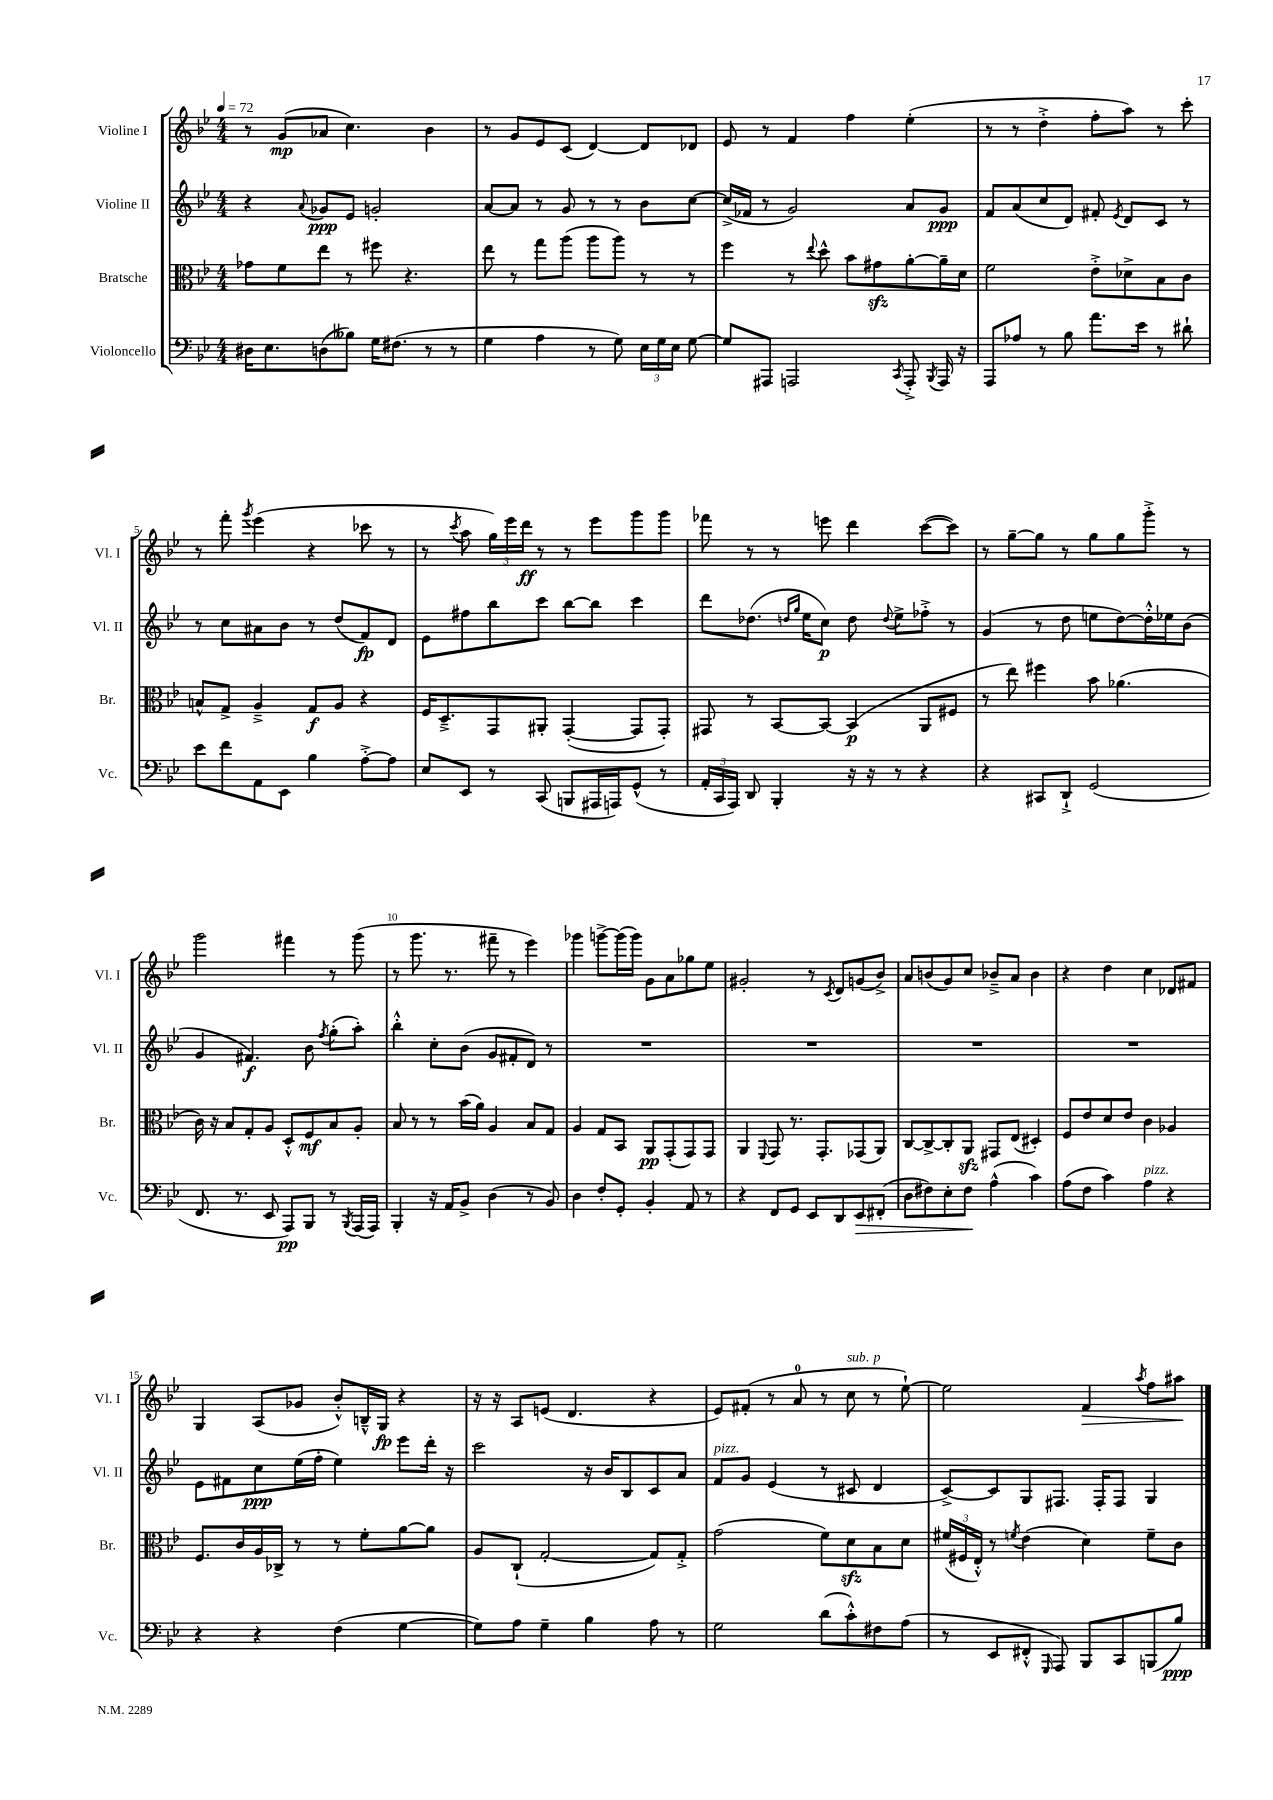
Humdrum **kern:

**kern	**dynam	**kern	**dynam	**kern	**dynam	**kern	**dynam
*part4	*part4	*part3	*part3	*part2	*part2	*part1	*part1
*staff4	*staff4	*staff3	*staff3	*staff2	*staff2	*staff1	*staff1
*I"Violoncello	*	*I"Bratsche	*	*I"Violine II	*	*I"Violine I	*
*I'Vc.	*	*I'Br.	*	*I'Vl. II	*	*I'Vl. I	*
*clefF4	*	*clefC3	*	*clefG2	*	*clefG2	*
*k[b-e-]	*	*k[b-e-]	*	*k[b-e-]	*	*k[b-e-]	*
*M4/4	*	*M4/4	*	*M4/4	*	*M4/4	*
*MM72	*	*MM72	*	*MM72	*	*MM72	*
=1	=1	=1	=1	=1	=1	=1	=1
16D#X\KL	.	8g-X\L	.	4r	.	8r	.
8.E-\	.	.	.	.	.	.	.
.	.	8f\	.	.	.	(8g/L	mp
.	.	.	.	8qqa/	.	.	.
(8Dn\	.	8ee-\J	.	8g-X/L	ppp	8a-X/J	.
8B--X\J)	.	8r	.	8e-/J	.	4.cc\)	.
16G\KL	.	8ff#X\	.	2gn'/	.	.	.
(8.F#X\J	.	.	.	.	.	.	.
.	.	4.r	.	.	.	.	.
8r	.	.	.	.	.	4b-\	.
8r	.	.	.	.	.	.	.
=2	=2	=2	=2	=2	=2	=2	=2
4G\	.	8ee-\	.	[8a/L	.	8r	.
.	.	8r	.	8a/J]	.	8g/L	.
4A\	.	8gg\L	.	8r	.	8e-/	.
.	.	(8aa\J	.	8g/	.	(8c/J	.
8r	.	8aa\L	.	8r	.	[4d/)	.
8G\)	.	8aa\J)	.	8r	.	.	.
24E-\LL	.	8r	.	8b-\L	.	8d/L]	.
24G\	.	.	.	.	.	.	.
24E-\JJ	.	.	.	.	.	.	.
[8G\	.	8r	.	[8cc\J	.	8d-X/J	.
=3	=3	=3	=3	=3	=3	=3	=3
8G/L]	.	4ff\	.	(16cc^/LL]	.	8e-/	.
.	.	.	.	16f-X/JJ	.	.	.
8AAA#X/J	.	.	.	8r	.	8r	.
2AAAn/	.	8r	.	2g/)	.	4f/	.
.	.	8qqee-/	.	.	.	.	.
.	.	8dd^^\	.	.	.	.	.
.	.	8b-\L	.	.	.	4ff\	.
.	.	8g#Xzz\	.	.	.	.	.
8qCC/	.	.	.	.	.	.	.
8AAA'^/	.	[8a'\	.	8a/L	.	(4ee-'\	.
8qBBB-/	.	.	.	.	.	.	.
16AAA/	.	16a~\L]	.	8g/J	ppp	.	.
16r	.	16d\JJ	.	.	.	.	.
=4	=4	=4	=4	=4	=4	=4	=4
8AAA/L	.	2f\	.	8f/L	.	8r	.
8A-X/J	.	.	.	(8a/	.	8r	.
8r	.	.	.	8cc/	.	4dd'^\	.
8B-\	.	.	.	8d/J)	.	.	.
8.a\L	.	8e-'^\L	.	8f#X'/	.	8ff'\L	.
.	.	.	.	8qe-/	.	.	.
.	.	8d-X^\	.	8d/L	.	8aa\J)	.
16e-\Jk	.	.	.	.	.	.	.
8r	.	8B-\	.	8c/J	.	8r	.
8d#X`\	.	8c\J	.	8r	.	8ccc'\	.
!!LO:LB:g=z
=5	=5	=5	=5	=5	=5	=5	=5
8e-\L	.	8Bn^^/L	.	8r	.	8r	.
8f\	.	8G^/J	.	8cc\L	.	8fff'\	.
.	.	.	.	.	.	8qggg/	.
8AA\	.	4A~^/	.	8a#X\	.	(4eee-\	.
8EE-\J	.	.	.	8b-\J	.	.	.
4B-\	.	8G/L	f	8r	.	4r	.
.	.	8A/J	.	(8dd/L	.	.	.
[8A'^\L	.	4r	.	8f/)	fp	8ccc-X\	.
8A\J]	.	.	.	8d/J	.	8r	.
=6	=6	=6	=6	=6	=6	=6	=6
8E-/L	.	16F/KL	.	8e-\L	.	8r	.
.	.	8.D~^/	.	.	.	.	.
.	.	.	.	.	.	8qccc/	.
8EE-/J	.	.	.	8ff#X\	.	8aa\	.
8r	.	8GG/	.	8bb-\	.	24gg\LL)	.
.	.	.	.	.	.	24eee-\	.
.	.	.	.	.	.	24ddd\JJ	ff
(8CC/	.	8AA#X'/J	.	8ccc\J	.	8r	.
8BBBn/L	.	([4GG'/	.	[8bb-\L	.	8r	.
16AAA#X/L	.	.	.	8bb-\J]	.	8eee-\L	.
16AAAn/J)	.	.	.	.	.	.	.
(8GG^^/J	.	8GG/L]	.	4ccc\	.	8ggg\	.
8r	.	8GG'/J)	.	.	.	8ggg\J	.
=7	=7	=7	=7	=7	=7	=7	=7
24AA'/LL	.	8GG#X/	.	8ddd\L	.	8fff-X\	.
24CC/	.	.	.	.	.	.	.
24AAA/JJ)	.	.	.	.	.	.	.
8DD/	.	8r	.	(8.dd-X\J	.	8r	.
4BBB-'/	.	[8BB-/L	.	.	.	8r	.
.	.	.	.	16qqddn/LL	.	.	.
.	.	.	.	16qqgg/JJ	.	.	.
.	.	.	.	16ee-\KL	.	.	.
.	.	8BB-/J_	.	8cc\J)	p	8eeen\	.
16r	.	(4BB-/]	p	8dd\	.	4ddd\	.
16r	.	.	.	.	.	.	.
.	.	.	.	8qqdd/	.	.	.
8r	.	.	.	8ee-^\L	.	.	.
4r	.	8AA/L	.	8ff-X'^\J	.	([8ccc\L	.
.	.	8F#X/J	.	8r	.	8ccc\J])	.
=8	=8	=8	=8	=8	=8	=8	=8
4r	.	8r	.	(4g/	.	8r	.
.	.	8ee-\)	.	.	.	[8gg~\L	.
8CC#X/L	.	4ff#X\	.	8r	.	8gg\J]	.
8DD`^/J	.	.	.	8dd\	.	8r	.
(2GG/	.	8b-\	.	8een\L	.	8gg\L	.
.	.	(4.a-X\	.	[8dd\)	.	8gg\	.
.	.	.	.	16dd'^^\L]	.	8ggg'^\J	.
.	.	.	.	16ee-X\J	.	.	.
.	.	.	.	(8b-\J	.	8r	.
!!LO:LB:g=z
=9	=9	=9	=9	=9	=9	=9	=9
8.FF/	.	16c\)	.	4g/	.	2ggg\	.
.	.	16r	.	.	.	.	.
.	.	8B-/L	.	.	.	.	.
8.r	.	.	.	.	.	.	.
.	.	8G'/	.	4.f#X/)	f	.	.
8EE-/	.	8A/J	.	.	.	.	.
8AAA/L)	pp	8D'^^/L	.	.	.	4fff#X\	.
8BBB-/J	.	8F/	mf	8b-\	.	.	.
.	.	.	.	8qff/	.	.	.
8r	.	8B-/	.	(8gg'\L	.	8r	.
8qBBB-/	.	.	.	.	.	.	.
(16AAA/LL	.	8A'/J	.	8aa'\J)	.	(8ggg\	.
16AAA/JJ)	.	.	.	.	.	.	.
=10	=10	=10	=10	=10	=10	=10	=10
4BBB-'/	.	8B-/	.	4bb-'^^\	.	8r	.
.	.	8r	.	.	.	8.ggg\	.
16r	.	8r	.	8cc'\L	.	.	.
16AA/KL	.	.	.	.	.	8.r	.
8BB-^/J	.	(16b-\LL	.	(8b-\J	.	.	.
.	.	16a\JJ)	.	.	.	.	.
(4D\	.	4A/	.	8g/L	.	8fff#X~\	.
.	.	.	.	8f#X'/	.	8r	.
8r	.	8B-/L	.	8d/J)	.	4eee-\)	.
8BB-/)	.	8G/J	.	8r	.	.	.
=11	=11	=11	=11	=11	=11	=11	=11
4D\	.	4A/	.	1r	.	4ggg-X\	.
8F'/L	.	8G/L	.	.	.	[8gggn^\L	.
8GG'/J	.	8BB-/J	.	.	.	(16ggg\L]	.
.	.	.	.	.	.	16ggg\JJ)	.
4BB-'/	.	8AA/L	pp	.	.	8g\L	.
.	.	(8GG'/	.	.	.	8a\	.
8AA/	.	8GG/)	.	.	.	8gg-X\	.
8r	.	8GG/J	.	.	.	8ee-\J	.
=12	=12	=12	=12	=12	=12	=12	=12
4r	.	4AA/	.	1r	.	2g#X'/	.
.	.	8qqFF/	.	.	.	.	.
8FF/L	.	8GG/	.	.	.	.	.
8GG/J	.	8.r	.	.	.	.	.
8EE-/L	.	.	.	.	.	8r	.
.	.	8.GG'/L	.	.	.	.	.
.	.	.	.	.	.	8qc/	.
8DD/	.	.	.	.	.	8d/L	.
!	!LO:HP:b	!	!	!	!	!	!
8EE-/	>	(8GG-X/	.	.	.	(8gn/	.
(8FF#X'/J	.	8AA/J)	.	.	.	8b-^/J)	.
=13	=13	=13	=13	=13	=13	=13	=13
8D\L	.	[8C/L	.	1r	.	8a/L	.
8F#X\)	.	8C^/_	.	.	.	(8bn/	.
8E-'\	.	8C'/]	.	.	.	8g/)	.
8F#\J	.	8AAzz/J	.	.	.	8cc/J	.
(4A^^\	]	8GG#X/L	.	.	.	8b-X~^/L	.
.	.	(8E-/J	.	.	.	8a/J	.
4c\)	.	4D#X'/)	.	.	.	4b-\	.
=14	=14	=14	=14	=14	=14	=14	=14
(8A\L	.	8F/L	.	1r	.	4r	.
8F\J	.	8e-/	.	.	.	.	.
4c\)	.	8d/	.	.	.	4dd\	.
.	.	8e-/J	.	.	.	.	.
!LO:TX:a:i:t=pizz.	!	!	!	!	!	!	!
4A\	.	4c\	.	.	.	4cc\	.
4r	.	4A-X/	.	.	.	8d-X/L	.
.	.	.	.	.	.	8f#X/J	.
!!LO:LB:g=z
=15	=15	=15	=15	=15	=15	=15	=15
4r	.	8.F/L	.	8e-\L	.	4G/	.
.	.	.	.	8f#X\	.	.	.
.	.	16c/L	.	.	.	.	.
4r	.	16A/	.	8cc\	ppp	(8A/L	.
.	.	16C-X^/JJ	.	.	.	.	.
.	.	8r	.	(16ee-\L	.	8g-X/J	.
.	.	.	.	16ff'\JJ	.	.	.
(4F\	.	8r	.	4ee-\)	.	8b-'^^/L)	.
.	.	8f'\L	.	.	.	16Bn~^^/L	.
.	.	.	.	.	.	16G/JJ	fp
[4G\	.	[8a\	.	8eee-\L	.	4r	.
.	.	8a\J]	.	16ddd'\Jk	.	.	.
.	.	.	.	16r	.	.	.
=16	=16	=16	=16	=16	=16	=16	=16
8G\L])	.	8A/L	.	2ccc\	.	16r	.
.	.	.	.	.	.	16r	.
8A\J	.	(8C`/J	.	.	.	8A/L	.
4G~\	.	[2G'/	.	.	.	(8en/J	.
.	.	.	.	.	.	4.d/	.
4B-\	.	.	.	16r	.	.	.
.	.	.	.	16b-/KL	.	.	.
.	.	.	.	8B-/	.	.	.
8A\	.	8G/L])	.	8c/	.	4r	.
8r	.	8G'^/J	.	8a/J	.	.	.
=17	=17	=17	=17	=17	=17	=17	=17
!	!	!	!	!LO:TX:a:i:t=pizz.	!	!	!
2G\	.	(2g\	.	8f/L	.	8e-/L)	.
.	.	.	.	8g/J	.	(8f#X'/J	.
.	.	.	.	(4e-/	.	8r	.
.	.	.	.	.	.	8a/	.
(8d\L	.	8f\L)	.	8r	.	8r	.
!	!	!	!	!	!	!LO:TX:a:i:t=sub. p	!
8c'^^\)	.	8dzz\	.	8c#X/	.	8cc\	.
8F#X\	.	8B-\	.	4d/	.	8r	.
(8A\J	.	8d\J	.	.	.	[8ee-`\)	.
=18	=18	=18	=18	=18	=18	=18	=18
8r	.	(24f#X/LL	.	[8c^/L)	.	2ee-\]	.
.	.	24F#X/	.	.	.	.	.
.	.	24E-'^^/JJ)	.	.	.	.	.
8EE-/L	.	8r	.	8c/]	.	.	.
.	.	8qfn/	.	.	.	.	.
8FF#X'^^/J	.	(4e-\	.	8G/	.	.	.
16qqGGG/	.	.	.	.	.	.	.
8AAA/)	.	.	.	8.F#X/J	.	.	.
!	!	!	!	!	!	!	!LO:HP:b
8BBB-/L	.	4d\)	.	.	.	4f/	>
.	.	.	.	16F#'/KL	.	.	.
8CC/	.	.	.	8F#/J	.	.	.
.	.	.	.	.	.	8qaa/	.
(8BBBn/	.	8f~\L	.	4G/	.	8ff\L	.
8B-/J)	ppp	8c\J	.	.	.	8aa#X\J	.
.	.	.	.	.	.	.	]
==	==	==	==	==	==	==	==
*-	*-	*-	*-	*-	*-	*-	*-
